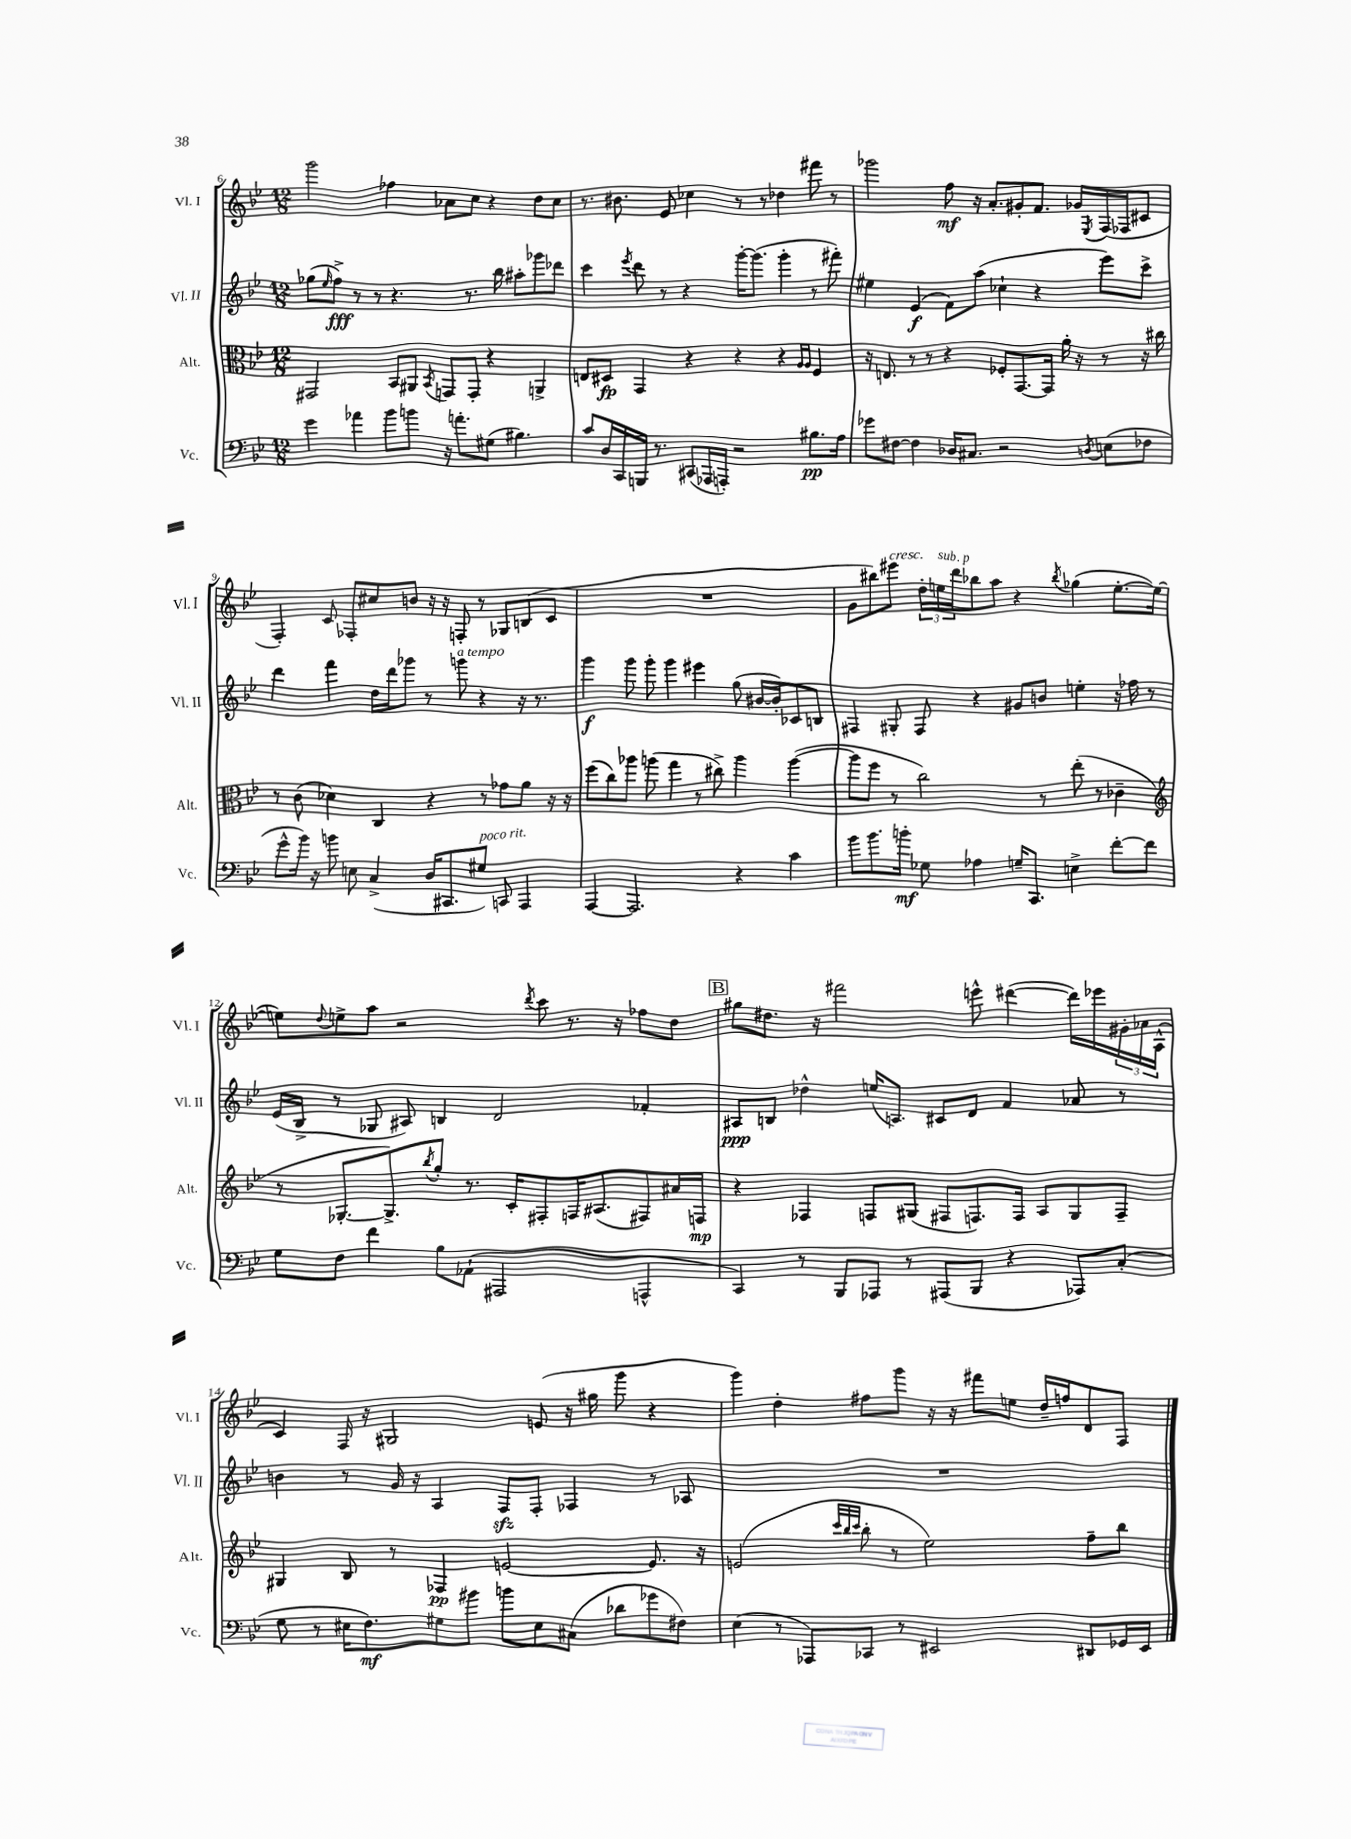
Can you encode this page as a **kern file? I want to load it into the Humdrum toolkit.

**kern	**kern	**kern	**kern
*staff4	*staff3	*staff2	*staff1
*clefF4	*clefC3	*clefG2	*clefG2
*k[b-e-]	*k[b-e-]	*k[b-e-]	*k[b-e-]
*M12/8	*M12/8	*M12/8	*M12/8
4g	2GG#	(8gg-	2ggg
.	.	16qqee-	.
.	.	8ff^)	.
4a-	.	8r	.
.	.	8r	.
8b-	8BB-	4.r	4ff-
8b	8AA#	.	.
.	8qBB-	.	.
16r	8GG	.	8a-
8.a'	.	.	.
.	8GG'	8.r	8cc
(8G#	4r	.	4r
.	.	16bb-	.
4.B#)	.	8aa#'	.
.	4AA^	8ggg-	8dd
.	.	8ddd-	8cc
=	=	=	=
8c	8E	4ccc	8.r
16D	8D#	.	.
16CC	.	.	8.b#
.	.	8qeee-	.
16BBB	4GG	8ddd	.
8.r	.	.	.
.	.	8r	8e-
(8CC#	4r	4r	4cc-
16AAA-	.	.	.
16AAA')	.	.	.
2r	4r	[16ggg'	8r
.	.	(8.ggg]	.
.	.	.	8r
.	4r	4ggg'	4dd-
.	16qqA	.	.
.	16qqA	.	.
8.B#	4F	8r	8fff#
.	.	8fff#')	8r
16A	.	.	.
=	=	=	=
8g-	16r	4ee#	2ggg-
.	8.E	.	.
[8F#	.	.	.
4F#]	8r	(4e-	.
.	8r	.	.
16D-	4r	8f)	8ff
8.C#	.	.	.
.	.	(8aa	16r
.	.	.	8.a'
2r	8F-'	4cc-`	.
.	[8.GG	.	8g#'
.	.	4r	8.f
.	16GG]	.	.
.	16a'	.	.
.	16r	.	16g-
8qD	.	.	8qE-
(8E	8r	8eee-)	(16F
.	.	.	16F-
8F-	16r	8ccc^	8c#
.	16cc#	.	.
=	=	=	=
8g^^	8r	4ddd	4F')
16b-)	(8c	.	.
16r	.	.	.
8b	4d-)	4fff	8c
8E	.	.	8F-'
(4C^	4C	16dd	8cc#
.	.	16ddd	.
.	.	8ggg-	8b
16D	4r	8r	16r
8.CC#	.	.	16r
.	.	8ggg	8F'
8G#)	8r	4r	8r
8CC	8g-	.	8G-
4AAA	8a	16r	(8B
.	.	8.r	.
.	16r	.	8c
.	16r	.	.
=	=	=	=
[4AAA	(8ff	4ggg	1.r
.	8cc)	.	.
2.AAA]	8aa-	8ggg	.
.	(8aa	8ggg'	.
.	4gg	4ggg	.
.	8r	4eee#	.
.	8cc#^)	.	.
4r	4aa	(8gg	.
.	.	[16b#	.
.	.	16b#'])	.
4c	([4aa	8c-	.
.	.	8B	.
=	=	=	=
8b-	8aa]	4F#	8g
8.b-	8ff	.	8bb#)
.	8r	8G#'	8eee#
16b'	.	.	.
8G-	2cc)	8F#	24dd'
.	.	.	24ee
.	.	.	24ddd
4A-	.	4r	8bb-
.	.	.	8aa
16G~	.	8g#	4r
8.CC	.	.	.
.	8r	8b	.
.	.	.	8qbb-
4E^	(8ee-'	4ee'	(4gg-
.	8r	.	.
[8f'	4c-~	16r	[8.ee'
.	.	16ff-	.
8f]	.	8r	.
.	.	.	16ee_
=	=	=	=
*	*clefG2	*	*
8G	8r	(16e-	8ee])
.	.	16B-^	.
.	.	.	8qqdd
8F	[8.G-'	8r	8ee^
4f	.	8G-	8aa
.	8.G-^])	.	.
.	.	8A#)	2r
.	8qbb-	.	.
8B-	8gg'	4B	.
(8AA-`	8.r	.	.
2AAA#	.	2d	.
.	16c'	.	.
.	.	.	8qddd
.	8F#'	.	8ccc
.	16F	.	8.r
.	(8.A#	.	.
.	.	.	16r
4AAA^^	8F#)	4f-'	8ff-
.	16a#	.	8dd
.	16F	.	.
=	=	=	=
4CC)	4r	8A#	8gg#
.	.	8B	8.dd#
8r	4F-	4dd-^^	.
.	.	.	16r
8BBB-	.	.	2fff#
8AAA-	8F	(16ee	.
.	.	8.A)	.
8r	(8G#	.	.
(8AAA#	8F#	8c#	.
8BBB-	8.F)	8d	8eee^^
4r	.	4f	([4ddd#
.	16F	.	.
.	8A	.	.
8AAA-)	8G#	8a-	16ddd#])
.	.	.	16eee-
(8C'	8F~	8r	24g#'
.	.	.	24a-
.	.	.	(24A^^
=	=	=	=
8G	4G#	4b	4c)
8r	.	.	.
16E#	8B-	8r	16F
8.F)	.	.	16r
.	8r	16g	2G#
.	.	16r	.
8G#	4F-	4A	.
8b#	.	.	.
8b	[2e	8F	.
8E#	.	8F'	(8e
(8C#	.	4F-	16r
.	.	.	16gg#
8d-	.	.	8ggg
8g-	8.e]	8r	4r
8F#)	.	8A-	.
.	16r	.	.
=	=	=	=
(4E-	(2e	1.r	4ggg)
8r	.	.	4dd'
8AAA-)	.	.	.
.	32qqccc	.	.
.	32qqbb-	.	.
.	32qqccc	.	.
8CC-	8bb-'	.	8ff#
8r	8r	.	8ggg
2EE#	2ee-)	.	16r
.	.	.	16r
.	.	.	8fff#
.	.	.	8ee
.	.	.	16dd~
.	.	.	16ff
8DD#	8ff~	.	8d
16GG-	8bb-	.	8F
16EE#	.	.	.
==	==	==	==
*-	*-	*-	*-
